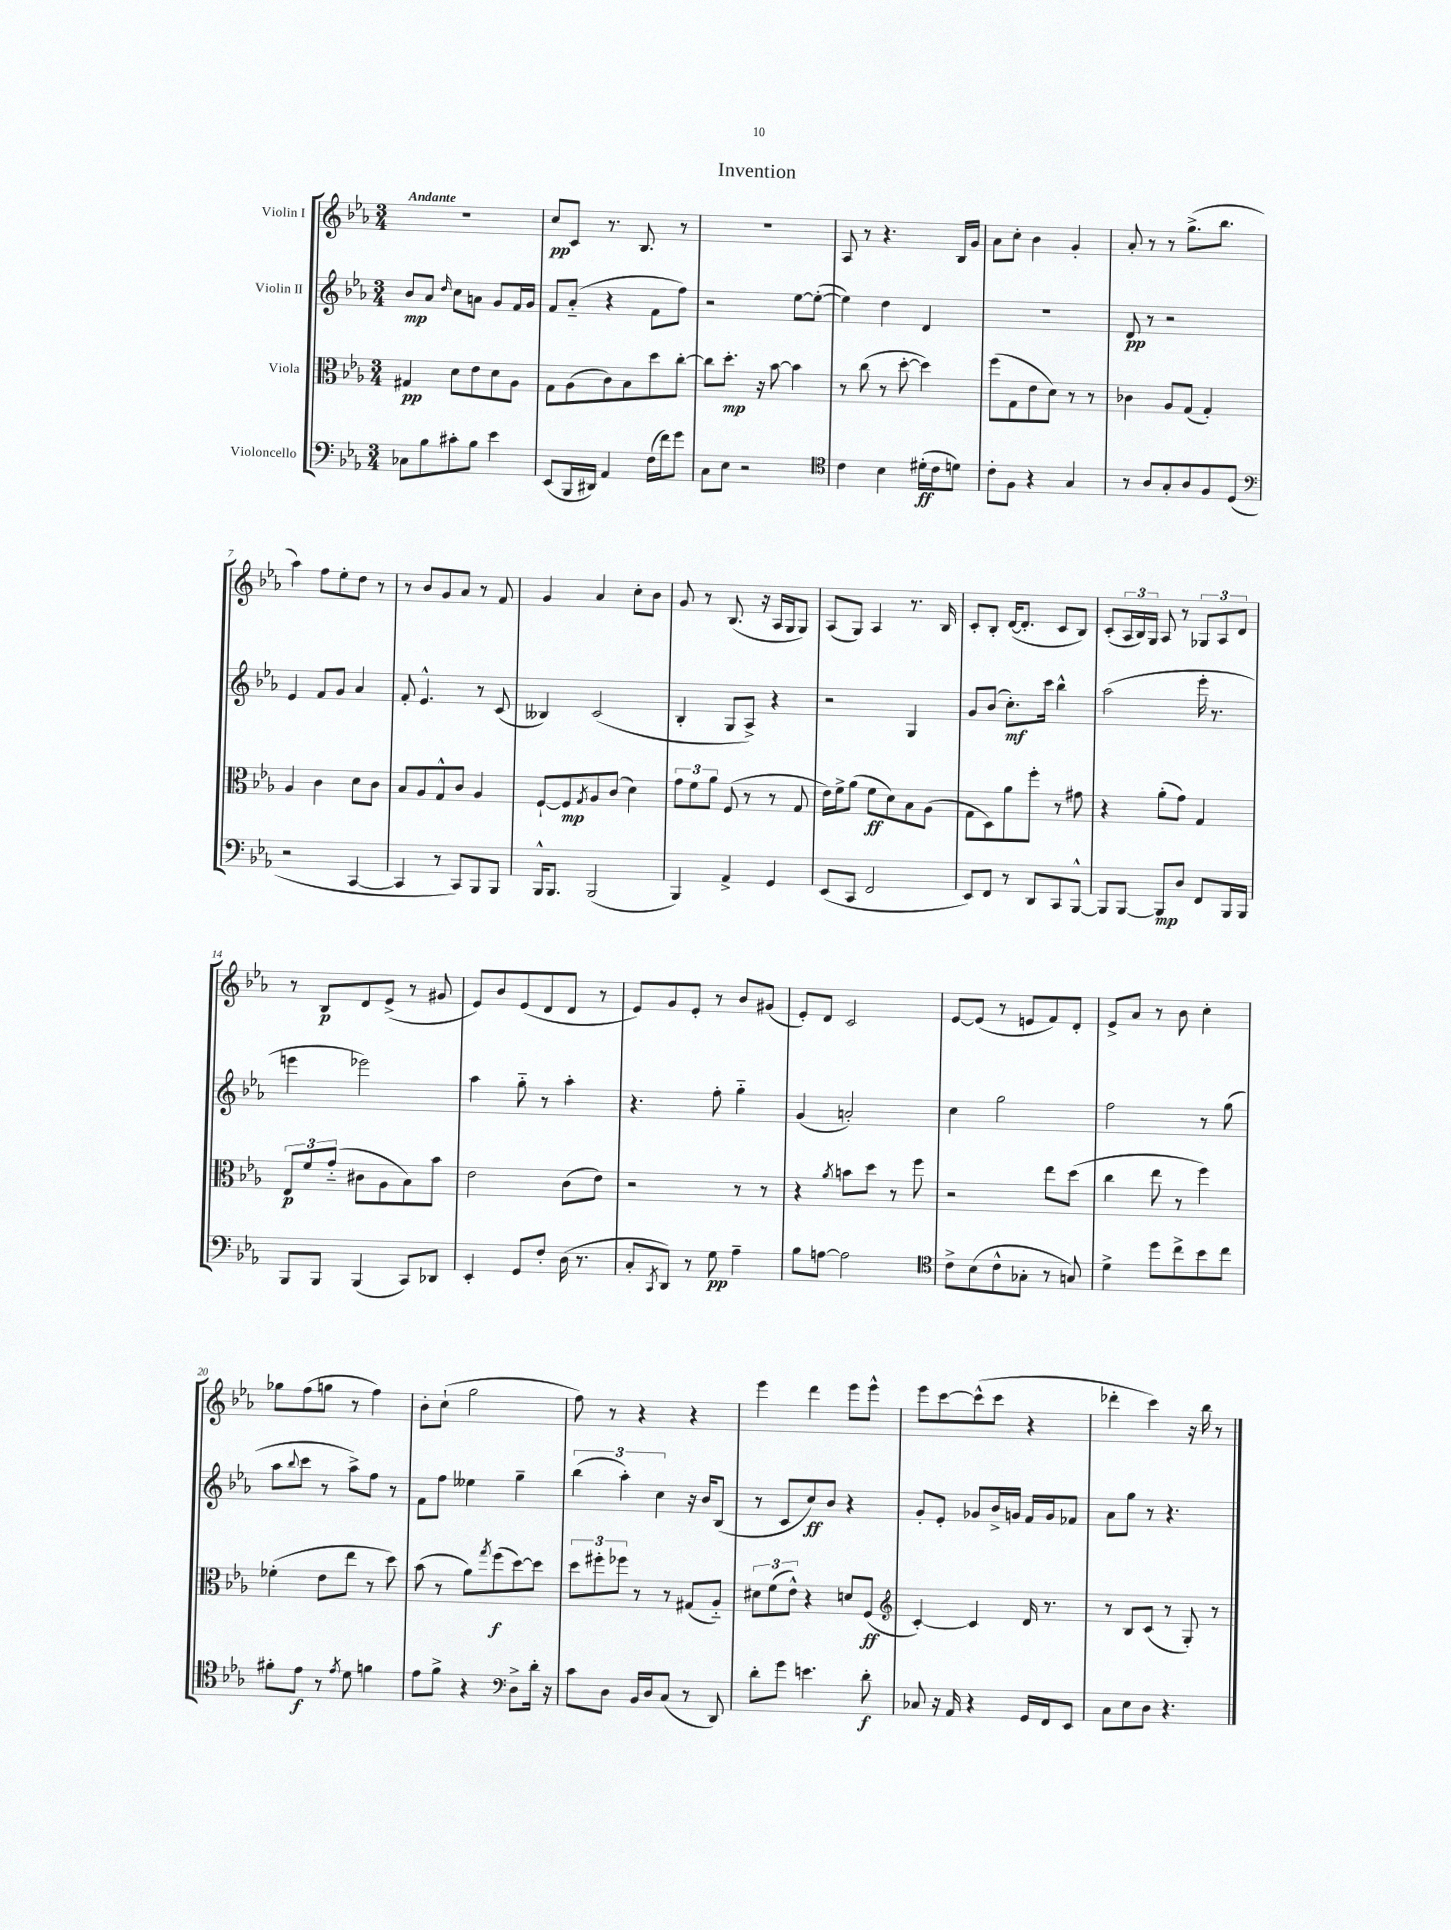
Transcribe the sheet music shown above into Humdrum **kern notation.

**kern	**kern	**kern	**kern
*staff4	*staff3	*staff2	*staff1
*clefF4	*clefC3	*clefG2	*clefG2
*k[b-e-a-]	*k[b-e-a-]	*k[b-e-a-]	*k[b-e-a-]
*M3/4	*M3/4	*M3/4	*M3/4
8C-	4G#	8b-	2.r
8B-	.	8a-	.
.	.	16qqdd	.
8c#'	8d	8cc	.
8B-	8e-	8a	.
4e-	8d	8g	.
.	8A-	16f	.
.	.	16g	.
=	=	=	=
(8EE-	8G	8f	8cc
16BBB-	(8A-	(8a-'~	8c
16DD#)	.	.	.
4AA-	8c)	4r	8.r
.	8B-	.	.
.	.	.	8.B-
(16F	8dd	8f	.
16f)	.	.	.
8g	[8cc'	8ff)	8r
=	=	=	=
8C	8cc]	2r	2.r
8E-	8.dd'	.	.
2r	.	.	.
.	16r	.	.
.	[8b-	.	.
.	4b-]	[8ee-	.
.	.	(8ee-'_	.
=	=	=	=
*clefC4	*	*	*
4c	8r	4ee-])	8A-
.	(8cc	.	8r
4B-	8r	4dd	4.r
.	[8dd'	.	.
(16d#'	4dd])	4d	.
16c	.	.	.
8d)	.	.	16B-
.	.	.	16g
=	=	=	=
8c'	(8ff	2.r	8a-
8F	8G	.	8cc'
4r	8e-	.	4b-
.	8d)	.	.
4G	8r	.	4g'
.	8r	.	.
=	=	=	=
8r	4c-	8d	8a-'
8A-	.	8r	8r
8G'	8A-	2r	8r
8A-	(8G	.	(8.gg^
8F	4G')	.	.
.	.	.	8.bb-
(8D	.	.	.
=	=	=	=
*clefF4	*	*	*
2r	4A-	4e-	4aa-)
.	4c	8f	8ff
.	.	8g	8ee-'
[4CC	8d	4a-	8dd
.	8c	.	8r
=	=	=	=
4CC]	8B-	8f'	8r
.	8A-	4.e-^^	8b-
8r	8G^^	.	8g
8CC)	8c	.	8a-
8BBB-	4A-	8r	8r
8BBB-	.	(8c	8f
=	=	=	=
16BBB-^^	[8F`	4B--)	4g
8.BBB-	.	.	.
.	8F]	.	.
.	8qG	.	.
(2BBB-	8A-	(2c	4a-
.	(8c	.	.
.	4d)	.	8cc'
.	.	.	8b-
=	=	=	=
4BBB-)	12g	4B-'	8g
.	12f	.	.
.	.	.	8r
.	12a-	.	.
4AA-^	(8F	8G	(8.B-
.	8r	8A-^)	.
.	.	.	16r
4GG	8r	4r	16A-
.	.	.	16G
.	8G	.	8G)
=	=	=	=
(8EE-	16e-)	2r	(8A-
.	16f^	.	.
8CC	(8a-	.	8G)
2FF	8f	.	4A-
.	8d)	.	.
.	8B-	4G	8.r
.	(8A-	.	.
.	.	.	16B-
=	=	=	=
8EE-)	8G	8g	8c'
8FF	8D)	(8b-	8B-'
8r	8a-	8.cc')	([16d
.	.	.	8.d']
8DD	8ff'	.	.
.	.	16ccc	.
8CC	8r	4bb-^^	8c
[8BBB-^^	8g#	.	8B-)
=	=	=	=
8BBB-]	4r	(2aa-	(8c'
[8BBB-	.	.	24A-
.	.	.	24B-)
.	.	.	24G
8BBB-]	(8a-'	.	8A-
8D	8g)	.	8r
8FF	4G	16eee-'	12G-
.	.	8.r	.
.	.	.	12A-
16BBB-	.	.	.
.	.	.	12d
16BBB-	.	.	.
=	=	=	=
8BBB-	12E-	4eee	8r
.	12f	.	.
8BBB-	.	.	8B-
.	(12g'~	.	.
(4BBB-	8c#	2eee-)	8d
.	8A-	.	(8e-^
8CC)	8B-)	.	8r
8DD-	8b-	.	8g#
=	=	=	=
4EE-'	2e-	4aa-	8e-)
.	.	.	8b-
8GG	.	8gg'~	(8e-
8F'	.	8r	8d
(16D	(8c	4aa-'	8d
8.r	.	.	.
.	8e-)	.	8r
=	=	=	=
8C'	2r	4.r	8e-)
8qCC	.	.	.
8DD)	.	.	8g
8r	.	.	8e-'
8G	.	8ff'	8r
4A-~	8r	4gg'~	8b-
.	8r	.	(8g#
=	=	=	=
8B-	4r	(4g	8e-')
[8A	.	.	8d
.	8qa-	.	.
2A]	8b	2a')	2c
.	8dd	.	.
.	8r	.	.
.	8ff	.	.
=	=	=	=
*clefC4	*	*	*
8c^	2r	4cc	[8e-
(8B-	.	.	(8e-]
8c^^	.	2gg	8r
8G-'	.	.	8e
8r	8ee-	.	8f)
8G)	(8dd	.	8d'
=	=	=	=
4d^	4cc	2ff	8e-^
.	.	.	8a-
8dd	8ee-	.	8r
8cc^	8r	.	8b-
8b-	4ff)	8r	4cc'
8cc	.	(8gg	.
=	=	=	=
8f#'	(4f-'	8aa-	8gg-
.	.	8qqbb-	.
8e-	.	8ccc	(8ff
8r	8e-	8r	8gg
8qe-	.	.	.
8d	8ee-	8aa-^)	8r
4f	8r	8ff	4ff)
.	8dd)	8r	.
=	=	=	=
8e-	(8b-	8f	8b-'
8f^	8r	8ff	(8cc`
4r	8a-)	4ee--	2gg
.	8qgg	.	.
.	(8ff	.	.
*clefF4	*	*	*
8D^	[8dd)	4gg~	.
16d'	8dd]	.	.
16r	.	.	.
=	=	=	=
8c	12dd	(6bb-	8ff)
.	12ff#'	.	.
8D	.	.	8r
.	12ff-	6aa-')	.
16BB-	8r	.	4r
16D	.	.	.
.	.	6cc	.
(8C	8r	.	.
8r	(8G#	16r	4r
.	.	16b-	.
8DD)	8A-'~)	(8B-	.
=	=	=	=
8d'	12d#	8r	4eee-
.	(12f	.	.
8g	.	8c	.
.	12e-^^)	.	.
4.e	4r	8cc)	4ddd
.	.	8b-	.
.	8d	4r	8eee-
8d'	(8F	.	8eee-^^
=	=	=	=
*	*clefG2	*	*
8C-	[4c')	8g'	8eee-
16r	.	8e-'	[8ccc
16AA-	.	.	.
4r	4c]	8g-	(8ccc^^]
.	.	16b-^	8ccc
.	.	16g	.
16GG	16d	16f	4r
16FF	8.r	16g	.
8EE-	.	8f-	.
=	=	=	=
8C	8r	8a-	4ddd-'
8E-	8B-	8gg	.
8D	(8c	8r	4ccc)
4.r	8r	4.r	.
.	8G')	.	16r
.	.	.	16bb-
.	8r	.	8r
==	==	==	==
*-	*-	*-	*-
